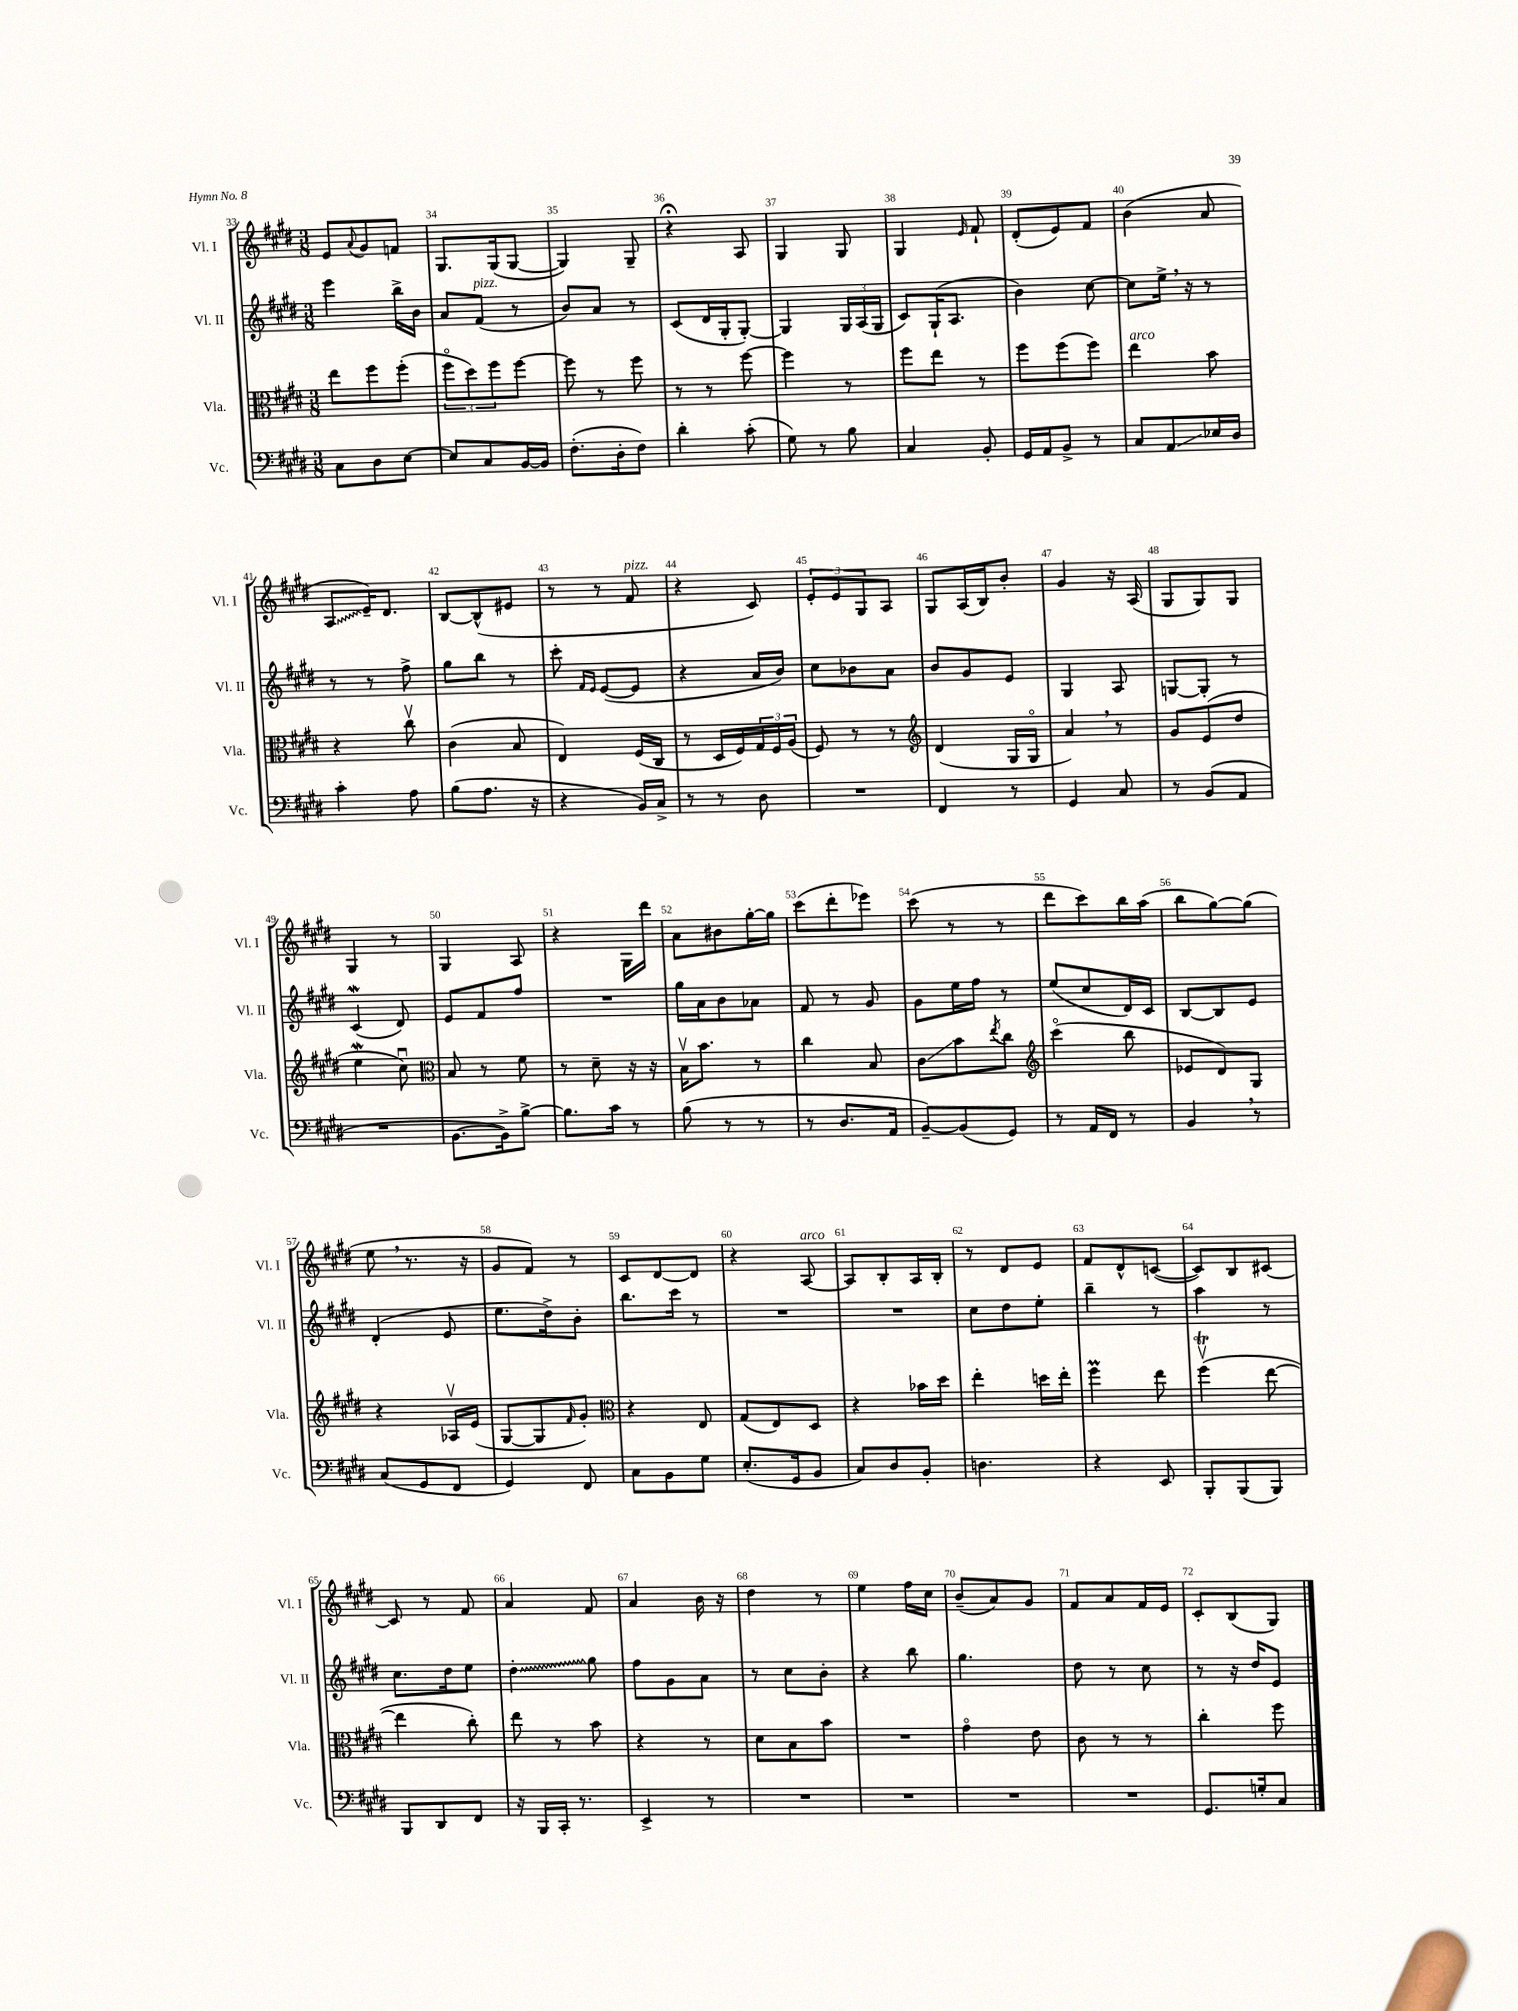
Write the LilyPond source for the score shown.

<<
\new StaffGroup <<
\new Staff = "s0" \with { instrumentName = "Vl. I" shortInstrumentName = "Vl. I" } {
    \clef treble \key e \major \numericTimeSignature \time 3/8
    e'8 \appoggiatura { a'8 } gis'8 f'8 |
    gis8. gis16( gis8~ |
    gis4) gis8-- |
    r4\fermata a8 |
    gis4 gis8 |
    gis4 \grace { e'16 } fis'8-! |
    dis'8-.( e'8) fis'8 |
    b'4( a'8 |
    \once \override Glissando.style = #'zigzag a8\glissando e'16--) dis'8. |
    b8~ b8-^( eis'8 |
    r8 r8 fis'8^\markup { \italic "pizz." } |
    r4 cis'8) |
    \tuplet 3/2 { e'8-. e'8 gis8 } a8 |
    gis8 a16( b16) b'8-. |
    gis'4 r16 a16( |
    gis8 gis8) gis8 |
    gis4 r8 |
    gis4 a8 |
    r4 gis16 dis'''16 |
    a'8 bis'8 gis''16~-. gis''16 |
    cis'''8( dis'''8-. ees'''8) |
    cis'''8( r8 r8 |
    dis'''8 cis'''8) b''16 a''16( |
    b''8 gis''8~) gis''8( |
    e''8 \breathe r8. r16 |
    gis'8 fis'8) r8 |
    cis'8 dis'8~ dis'8 |
    r4 a8~^\markup { \italic "arco" } |
    a8 b8-. a16 b16-. |
    r8 dis'8 e'8 |
    fis'8 dis'8-^ c'8~( |
    c'8) b8 cis'8~ |
    cis'8 r8 fis'8 |
    a'4 fis'8 |
    a'4 b'16 r16 |
    dis''4 r8 |
    e''4 fis''16 cis''16 |
    b'8--( a'8) gis'8 |
    fis'8 a'8 fis'16 e'16 |
    cis'8-. b8( gis8) \bar "|." |
}
\new Staff = "s1" \with { instrumentName = "Vl. II" shortInstrumentName = "Vl. II" } {
    \clef treble \key e \major \numericTimeSignature \time 3/8
    e'''4 b''16-> b'16 |
    a'8 fis'8^\markup { \italic "pizz." }( r8 |
    b'8) a'8 r8 |
    cis'8( dis'16 gis16-. gis8~-.) |
    gis4 \tuplet 3/2 { gis16 a16( gis16 } |
    cis'8) gis16-!( a8. |
    b'4) cis''8~ |
    cis''8 e''16-> \breathe r16 r8 |
    r8 r8 fis''8-> |
    gis''8 b''8 r8 |
    cis'''8-. \grace { fis'16 e'16 } e'8~( e'8 |
    r4 a'16 b'16) |
    cis''8 bes'8 a'8 |
    b'8 gis'8 e'8 |
    gis4 a8 |
    g8~ g8-. r8 |
    cis'4\mordent( dis'8) |
    e'8 fis'8 fis''8 |
    R4. |
    gis''16 a'16 b'8 aes'8 |
    fis'8 r8 gis'8 |
    gis'8 e''16 fis''16 r8 |
    e''8( cis''8 dis'16) cis'16 |
    b8~ b8 e'8 |
    dis'4-.( e'8 |
    e''8. dis''16->) b'8-. |
    b''8. cis'''16 r8 |
    R4. |
    R4. |
    cis''8 dis''8 e''8-. |
    b''4-- r8 |
    a''4 r8 |
    cis''8. dis''16 e''8 |
    \once \override Glissando.style = #'zigzag dis''4-.\glissando gis''8 |
    fis''8 gis'8 a'8 |
    r8 cis''8 b'8-. |
    r4 b''8 |
    gis''4. |
    dis''8 r8 cis''8 |
    r8 r16 dis''16 e'8 \bar "|." |
}
\new Staff = "s2" \with { instrumentName = "Vla." shortInstrumentName = "Vla." } {
    \clef alto \key e \major \numericTimeSignature \time 3/8
    e''8 fis''8 fis''8-.( |
    \tuplet 3/2 { fis''8\flageolet dis''8) fis''8 } fis''8~ |
    fis''8 r8 fis''8 |
    r8 r8 fis''8~ |
    fis''4 r8 |
    fis''8 e''8 r8 |
    fis''8 fis''8( fis''8) |
    e''4^\markup { \italic "arco" } b'8 |
    r4 cis''8\upbow |
    cis'4( b8 |
    e4) fis16( cis16 |
    r8 dis16 fis16) \tuplet 3/2 { gis16 fis16 a16( } |
    fis8) r8 r8 |
    \clef treble dis'4( gis16 gis16\flageolet |
    a'4) \breathe r8 |
    gis'8 e'8( dis''8 |
    e''4\mordent cis''8\downbow) |
    \clef alto b8 r8 fis'8 |
    r8 dis'8-- r16 r16 |
    b16\upbow b'8. r8 |
    cis''4 b8 |
    cis'8\glissando b'8 \acciaccatura { e''8 } cis''8 |
    \clef treble cis'''4\flageolet( b''8 |
    ees'8 dis'8) gis8 |
    r4 aes16\upbow e'16( |
    gis8~ gis8 \grace { fis'16 } gis'8-.) |
    \clef alto r4 e8 |
    gis8( e8) dis8 |
    r4 bes'16 dis''16 |
    e''4-. d''16 e''16-. |
    fis''4\prall e''8 |
    fis''4\upbow\trill( e''8~ |
    e''4 cis''8-.) |
    e''8 r8 b'8 |
    r4 r8 |
    dis'8 b8 b'8 |
    R4. |
    gis'4\flageolet e'8 |
    cis'8 r8 r8 |
    cis''4-. fis''8 \bar "|." |
}
\new Staff = "s3" \with { instrumentName = "Vc." shortInstrumentName = "Vc." } {
    \clef bass \key e \major \numericTimeSignature \time 3/8
    cis8 dis8 e8~ |
    e8 cis8 b,16~ b,16 |
    fis8.-.( dis16-. fis8) |
    dis'4-. cis'8-.( |
    gis8) r8 b8 |
    cis4 b,8-. |
    gis,16 a,16 b,8-> r8 |
    cis8 a,8\glissando ees16 dis16 |
    cis'4-. a8 |
    b8( a8. r16 |
    r4 b,16) cis16-> |
    r8 r8 dis8 |
    R4. |
    fis,4 r8 |
    gis,4 cis8 |
    r8 b,8( a,8 |
    R4. |
    b,8.~ b,16->) b8~-> |
    b8. cis'16 r8 |
    b8( r8 r8 |
    r8 dis8. a,16 |
    b,8~--) b,8( gis,8) |
    r8 a,16 fis,16 r8 |
    b,4 \breathe r8 |
    cis8( gis,8 fis,8 |
    gis,4) fis,8 |
    cis8 b,8 gis8 |
    e8.-.( gis,16 b,8 |
    cis8) dis8 b,8-. |
    d4. |
    r4 e,8 |
    b,,8-. b,,8( b,,8) |
    b,,8 dis,8 fis,8 |
    r16 b,,16 cis,16-. r8. |
    e,4-> r8 |
    R4. |
    R4. |
    R4. |
    R4. |
    gis,8. g16-. cis8 \bar "|." |
}
>>
>>
\layout { \context { \Score currentBarNumber = #33 \override BarNumber.break-visibility = ##(#f #t #t) barNumberVisibility = #all-bar-numbers-visible } }
